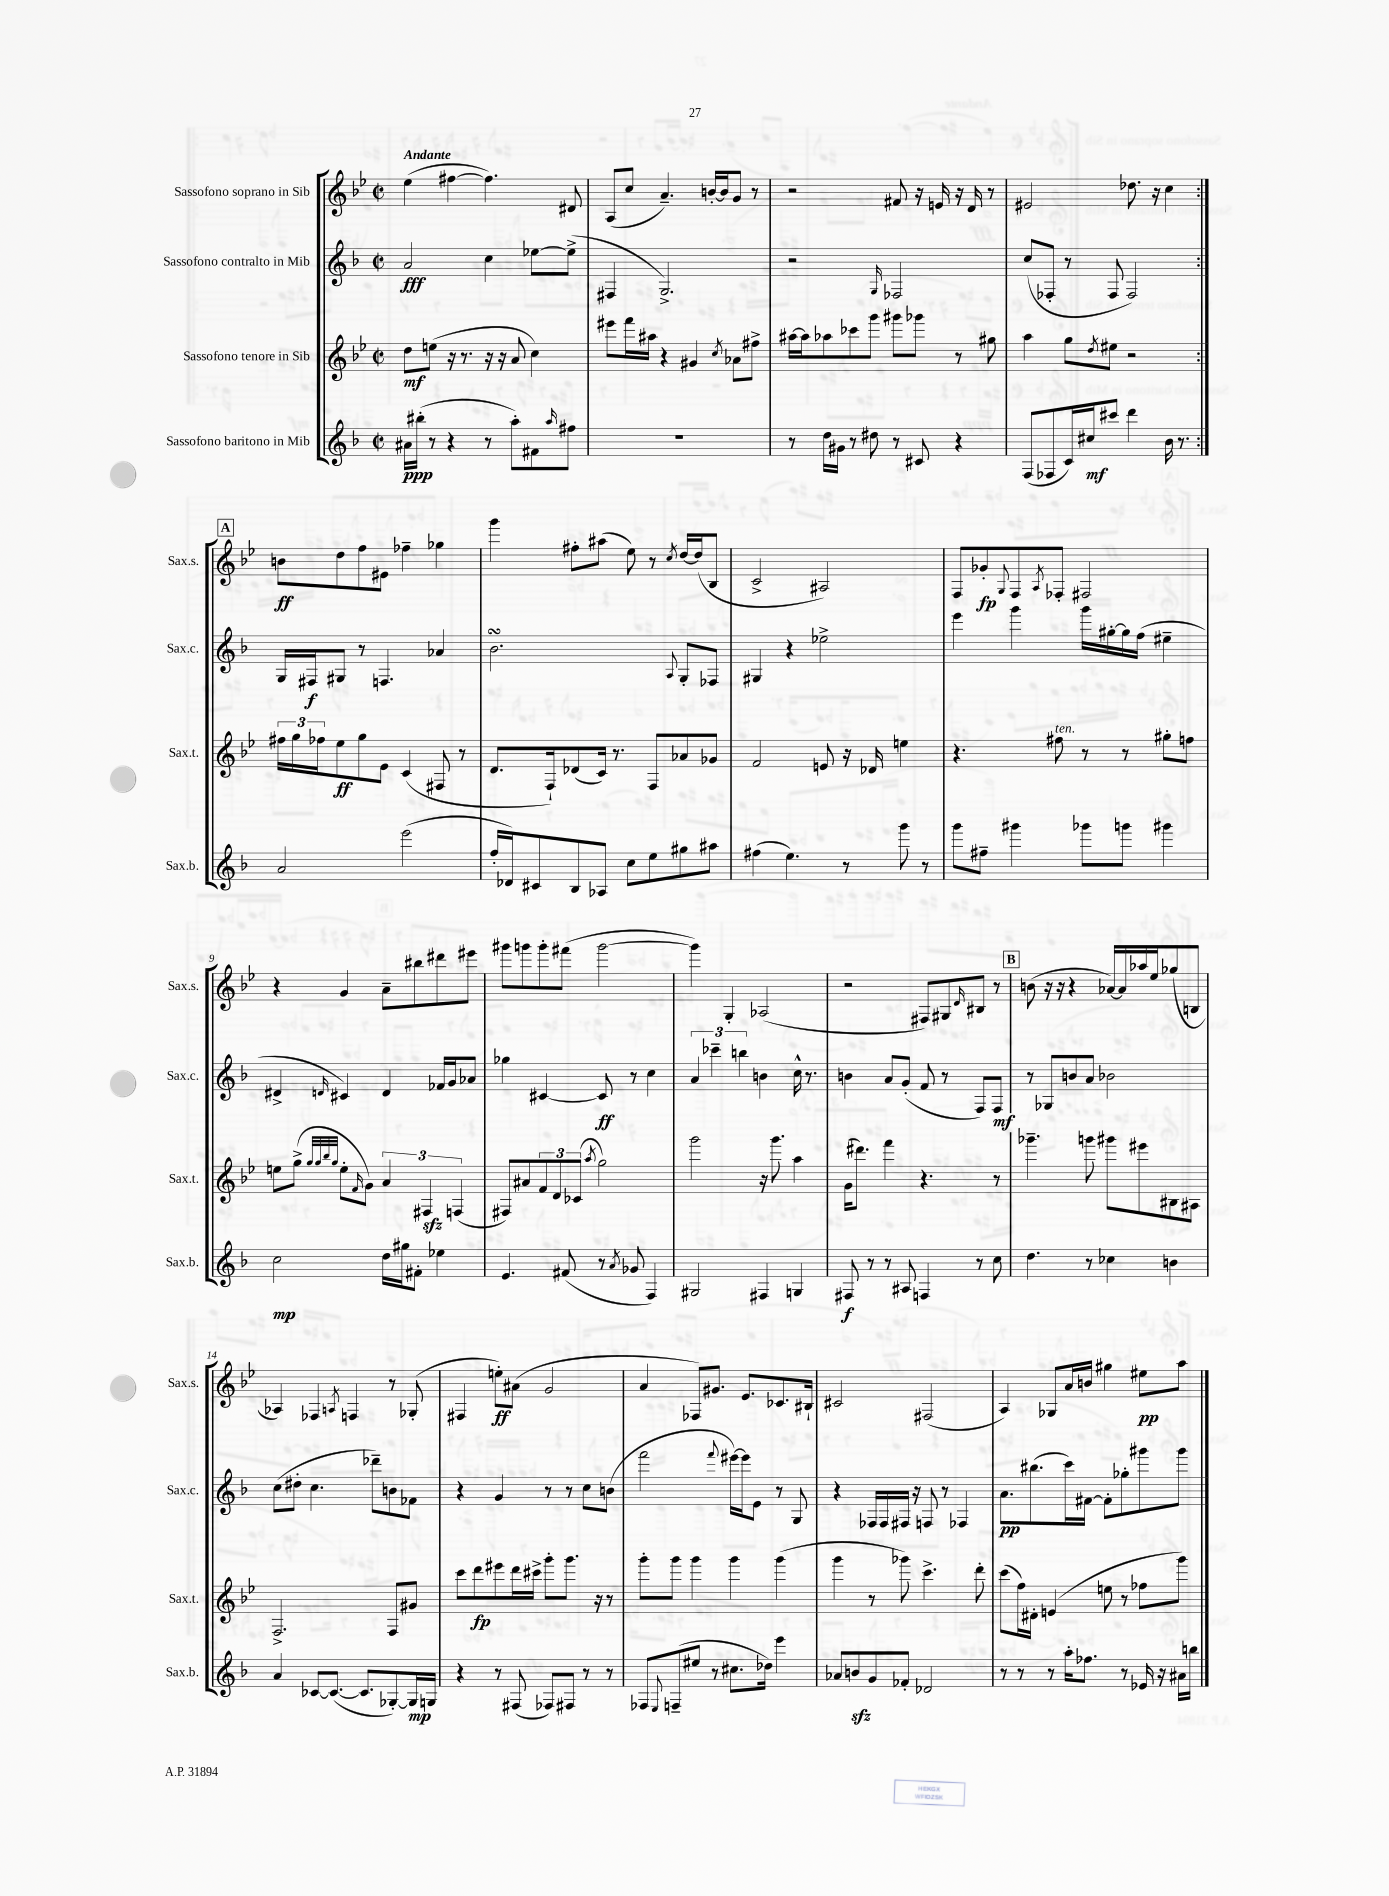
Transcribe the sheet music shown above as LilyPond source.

<<
\new StaffGroup <<
\new Staff = "s0" \with { instrumentName = "Sassofono soprano in Sib" shortInstrumentName = "Sax.s." } {
    \clef treble \key bes \major \defaultTimeSignature \time 2/2 \tempo "Andante"
    \repeat volta 2 { ees''4( fis''4~ fis''4.) dis'8 |
    a8( c''8 a'4.--) b'16~-. b'16 g'8 r8 |
    r2 fis'8 r16 e'16 r16 d'16 r8 |
    eis'2 des''8. r16 c''4 | }
    \mark \markup { \box "A" } b'8\ff d''8 f''8 eis'8 fes''4-- ges''4 |
    g'''4 fis''8-. ais''8( ees''8) r8 \acciaccatura { c''8 } d''16~ d''16( bes8 |
    c'2-> ais2) |
    f8 ges'8-.\fp \appoggiatura { g8 } f8 \acciaccatura { a8 } fes8-. fis2 |
    r4 g'4 a'8-- bis''8 dis'''8 eis'''8 |
    gis'''8 g'''8 g'''8-. fis'''8( g'''2~ |
    g'''4) g4-. aes2( |
    r2 fis8) gis8 \grace { d'16 } bis8 r8 |
    \mark \markup { \box "B" } b'8( r16 r16 r4 aes'16~) aes'16 aes''16 ees''16 ges''8( b8 |
    aes4) fes4 \acciaccatura { a8 } f4 r8 ges8-.( |
    fis4 e''8-.\ff) ais'8( g'2 |
    a'4 fes8) gis'8. ees'8. ces'8. bis16-! |
    cis'2 fis2( |
    a4) ges8 a'16 b'16 gis''4 eis''8\pp a''8 \bar "|." |
}
\new Staff = "s1" \with { instrumentName = "Sassofono contralto in Mib" shortInstrumentName = "Sax.c." } {
    \clef treble \key f \major \defaultTimeSignature \time 2/2
    \repeat volta 2 { a'2\fff c''4 ees''8~ ees''8->( |
    fis4 g2.->) |
    r2 \grace { g16 } fes2 |
    c''8( fes8-. r8 fes8 fes2) | }
    \mark \markup { \box "A" } g16 fis16\f gis8 r8 f4. aes'4 |
    bes'2.\turn \appoggiatura { a8 } g8-. fes8 |
    gis4 r4 ees''2-> |
    e'''4 g'''4 g'''16 gis''16~-. gis''16 f''16( eis''4-- |
    dis'4-> \grace { d'16 } cis'4) d'4 fes'16 g'16 aes'8 |
    ges''4 cis'4~ cis'8\ff r8 c''4 |
    \tuplet 3/2 { a'4 ces'''4-- b''4 } b'4 c''16-^ r8. |
    b'4 a'8 g'8-.( f'8 r8 f8) f8\mf |
    \mark \markup { \box "B" } r8 ges8 b'8 a'8 bes'2 |
    c''8( dis''8-. c''4. des'''8--) b'8 fes'8 |
    r4 g'4 r8 r8 c''8 b'8( |
    f'''2 \appoggiatura { f'''8 } eis'''16~) eis'''16 e'8 r8 g8 |
    r4 fes16 fes16 fis16 r16 f8 r8 fes4 |
    a'8.\pp bis''8.( c'''16) fis'16~ fis'8-. ges''8-. gis'''8 gis'''8 \bar "|." |
}
\new Staff = "s2" \with { instrumentName = "Sassofono tenore in Sib" shortInstrumentName = "Sax.t." } {
    \clef treble \key bes \major \defaultTimeSignature \time 2/2
    \repeat volta 2 { d''8\mf e''8( r16 r8. r16 r16 a'8 c''4) |
    eis'''8 f'''16 ais''16 r4 gis'4 \acciaccatura { c''8 } aes'8 fis''8-> |
    ais''16~ ais''16 aes''8 ces'''8 g'''8 gis'''8 ges'''8 r8 gis''8 |
    a''4 g''8 \acciaccatura { d''8 } eis''8 r2 | }
    \mark \markup { \box "A" } \tuplet 3/2 { fis''16 g''16 fes''16 } ees''8\ff g''8 ees'8 c'4( fis8 r8 |
    d'8. f16-!) des'8( c'16) r8. f8 aes'8 ges'8 |
    f'2 e'8 r16 des'16 e''4 |
    r4. fis''8^\markup { \italic "ten." } r8 r8 gis''8-. f''8 |
    e''8 g''8->( \grace { g''32 g''32 bes''32 g''32 } e''8-. \grace { f'16 } g'8) \tuplet 3/2 { a'4 fis4\sfz f4( } |
    fis8) ais'8 \tuplet 3/2 { f'8 d'8 ces'8( } \acciaccatura { a''8 } g''2) |
    g'''2 r16 g'''8. a''4 |
    g'16( dis'''8.) f'''4 r4. r8 |
    \mark \markup { \box "B" } ges'''4.-- g'''8 gis'''8 eis'''8 bis8 ais8 |
    f2.-> f8 gis'8 |
    c'''8 d'''8\fp eis'''8 d'''16 cis'''16-> g'''8-. g'''8. r16 r8 |
    g'''8-. g'''8 g'''4 g'''4 g'''4( |
    g'''4 r8 ges'''8) c'''4.-> d'''8-. |
    c'''8( f''16) dis'16-. e'4( e''8 r8 fes''8 g'''8) \bar "|." |
}
\new Staff = "s3" \with { instrumentName = "Sassofono baritono in Mib" shortInstrumentName = "Sax.b." } {
    \clef treble \key f \major \defaultTimeSignature \time 2/2
    \repeat volta 2 { ais'16\ppp bis''16-.( r8 r4 r8 a''8-.) fis'8 \grace { a''16 } fis''8 |
    R1 |
    r8 d''16 gis'16 r8 dis''8 r8 cis'8 r4 |
    f8( fes8 c'16) cis''16\mf cis'''8 d'''4 bes'16 r8. | }
    \mark \markup { \box "A" } a'2 e'''2( |
    f''16-. des'16) cis'8 bes8 aes8 c''8 e''8 gis''8 ais''8 |
    fis''4( e''4.) r8 g'''8 r8 |
    g'''8 fis''8-- gis'''4 ges'''8 g'''8 gis'''4 |
    c''2\mp d''16 gis''16 fis'8-. ees''4 |
    e'4. fis'8( r8 \acciaccatura { a'8 } ges'8 f4) |
    gis2 fis4 g4 |
    fis8\f r8 r8 ais8 f4 r8 c''8 |
    \mark \markup { \box "B" } d''4. r8 ces''4 b'4 |
    a'4 ces'8~ ces'8.~( ces'8. ges8~-.) ges16\mp g16 |
    r4 r8 fis8( fes8) fis8 r8 r8 |
    fes8 \appoggiatura { e8 } f8--( eis''8 r8 cis''8. des''16) e'''4 |
    aes'8 b'8\sfz g'8 fes'8-. des'2 |
    r8 r8 r8 a''16-. fes''8. r8 ees'16 r16 ais'16 b''16 \bar "|." |
}
>>
>>
